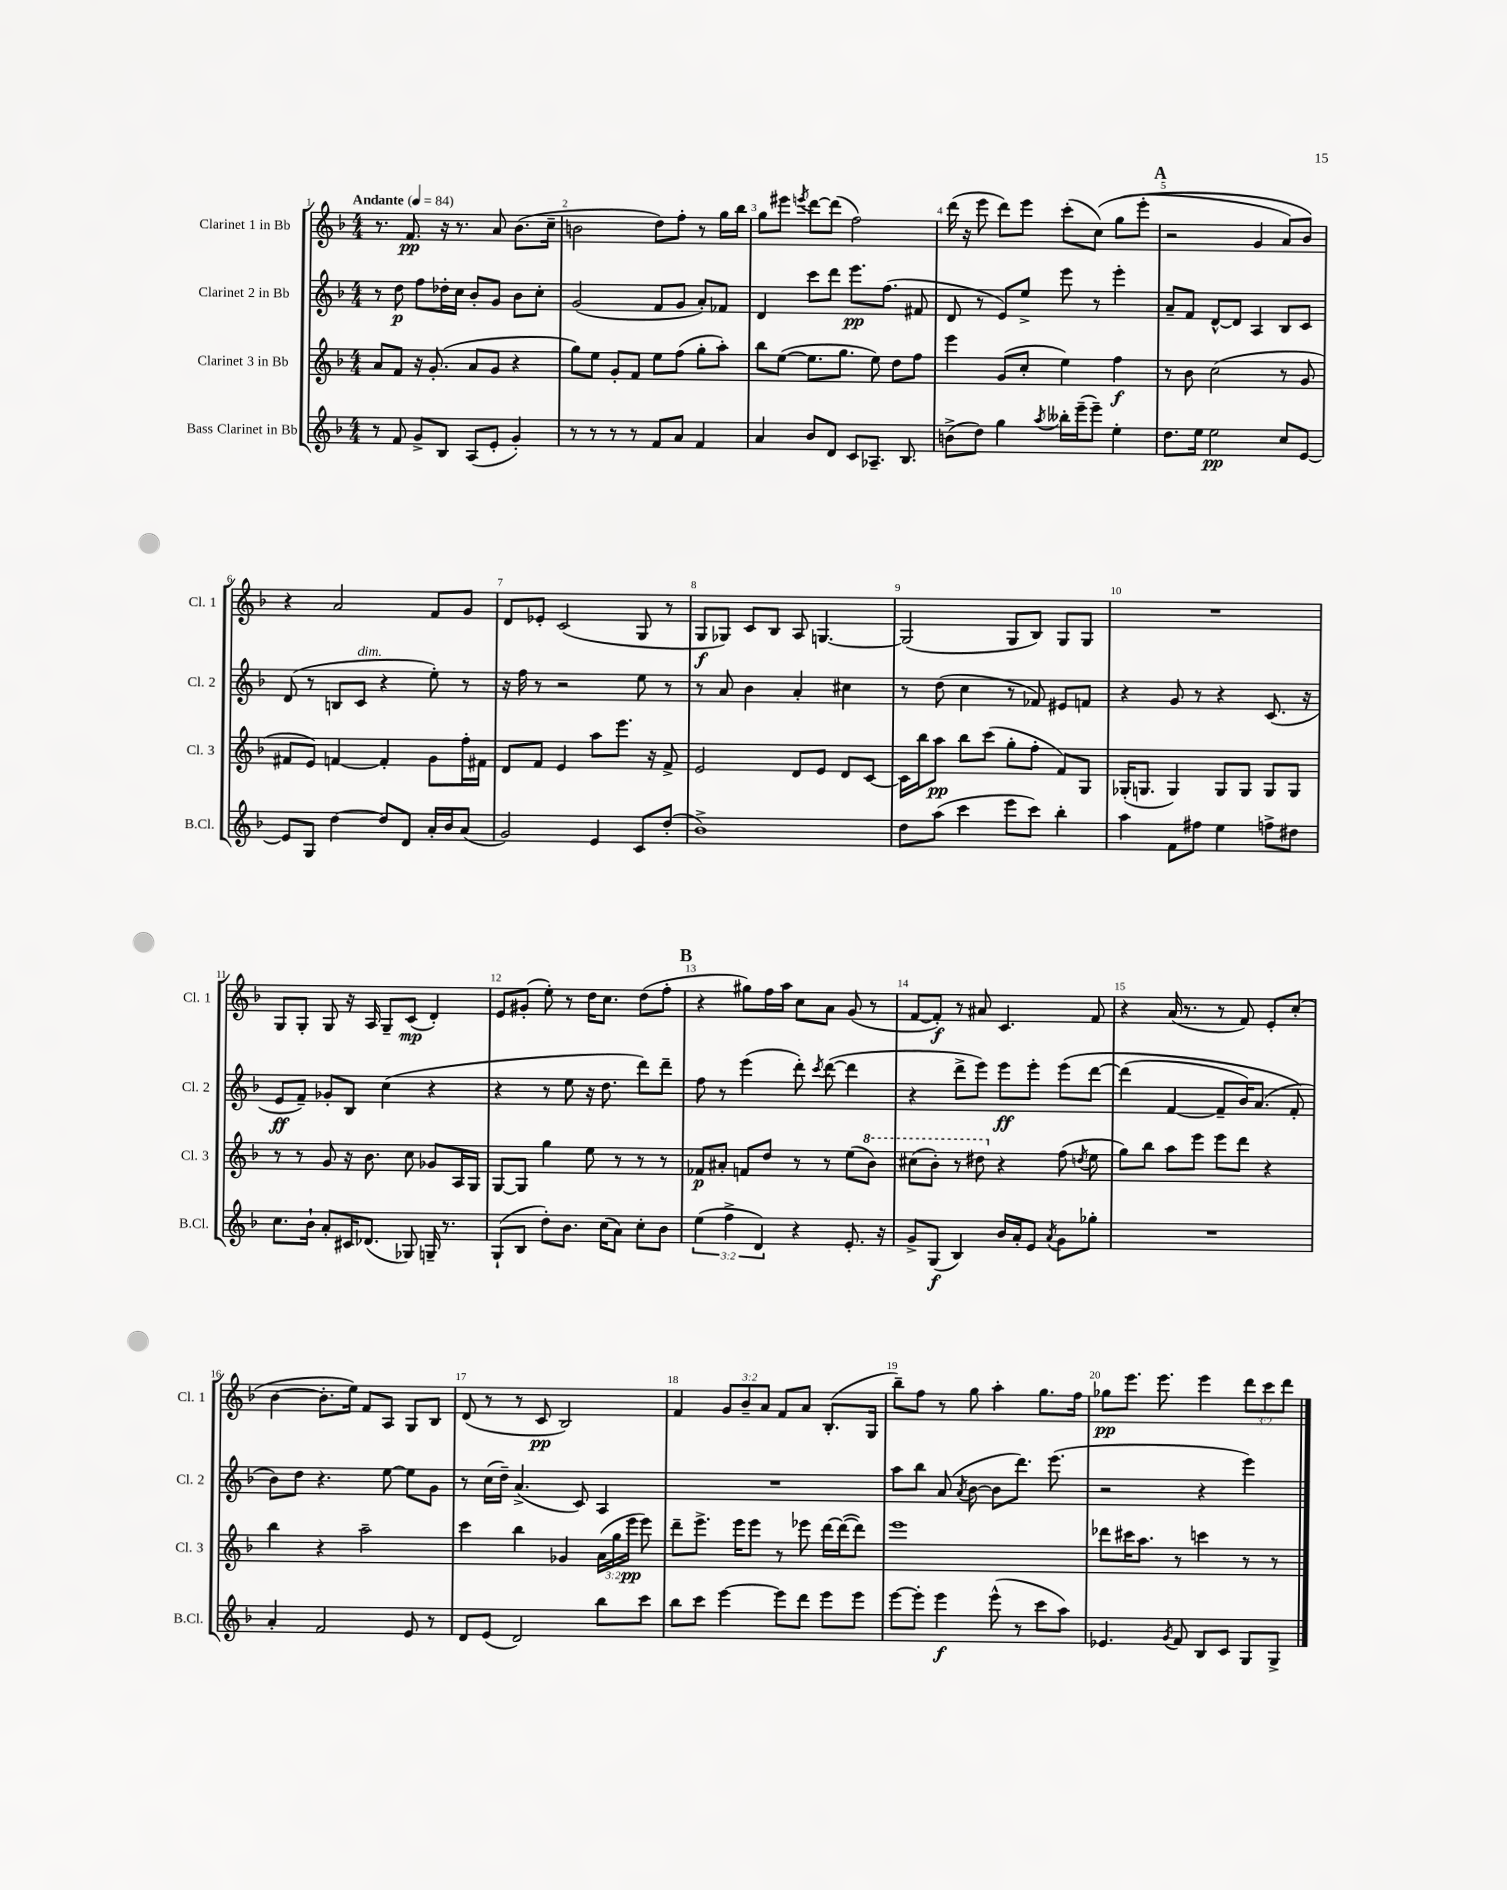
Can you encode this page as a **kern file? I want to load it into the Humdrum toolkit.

**kern	**dynam	**kern	**dynam	**kern	**dynam	**kern	**dynam
*part4	*part4	*part3	*part3	*part2	*part2	*part1	*part1
*staff4	*staff4	*staff3	*staff3	*staff2	*staff2	*staff1	*staff1
*I"Bass Clarinet in Bb	*	*I"Clarinet 3 in Bb	*	*I"Clarinet 2 in Bb	*	*I"Clarinet 1 in Bb	*
*I'B.Cl.	*	*I'Cl. 3	*	*I'Cl. 2	*	*I'Cl. 1	*
*clefG2	*	*clefG2	*	*clefG2	*	*clefG2	*
*k[b-]	*	*k[b-]	*	*k[b-]	*	*k[b-]	*
*M4/4	*	*M4/4	*	*M4/4	*	*M4/4	*
*MM84	*	*MM84	*	*MM84	*	*MM84	*
=1	=1	=1	=1	=1	=1	=1	=1
!	!	!	!	!	!	!LO:TX:a:B:t=Andante	!
8r	.	8a/L	.	8r	.	8.r	.
8f/	.	8f/J	.	8dd\	p	.	.
.	.	.	.	.	.	8.f/	pp
8g^/L	.	16r	.	8ff\L	.	.	.
.	.	(8.g'/	.	.	.	.	.
8B-/J	.	.	.	16dd-X'\L	.	16r	.
.	.	.	.	16cc\JJ	.	8.r	.
(8A/L	.	8a/L	.	8b-'/L	.	.	.
8e'/J	.	8g/J	.	8g/J	.	8a/	.
4g'/)	.	4r	.	8b-\L	.	(8.b-\L	.
.	.	.	.	8cc'\J	.	.	.
.	.	.	.	.	.	16cc~\Jk	.
=2	=2	=2	=2	=2	=2	=2	=2
8r	.	8gg\L)	.	(2g/	.	2bn\	.
8r	.	8ee\J	.	.	.	.	.
8r	.	8g'/L	.	.	.	.	.
8r	.	8f/J	.	.	.	.	.
8f/L	.	8ee\L	.	8f/L	.	8dd\L)	.
8a/J	.	(8ff\J	.	8g/J	.	8ff'\J	.
4f/	.	8gg'\L	.	8a'/L)	.	8r	.
.	.	8aa'\J)	.	8f-X/J	.	16gg\LL	.
.	.	.	.	.	.	16bb-\JJ	.
=3	=3	=3	=3	=3	=3	=3	=3
4a/	.	8bb-\L	.	4d/	.	8gg\L	.
.	.	([8ee\J	.	.	.	8eee#X\J	.
.	.	.	.	.	.	8qeeen/	.
8b-/L	.	8.ee\L]	.	8ccc\L	.	[8ddd\L	.
8d/J	.	.	.	8ddd\J	.	(8ddd\J]	.
.	.	8.gg\J	.	.	.	.	.
8c/L	.	.	.	8.eee\L	pp	2ff\)	.
8.A-X~/J	.	8ee\)	.	.	.	.	.
.	.	.	.	(8.ff\J	.	.	.
.	.	8dd\L	.	.	.	.	.
8.B-/	.	.	.	.	.	.	.
.	.	8ff\J	.	8f#X/	.	.	.
=4	=4	=4	=4	=4	=4	=4	=4
(8bn^\L	.	4eee\	.	8d/	.	(16ddd\	.
.	.	.	.	.	.	16r	.
8dd\J)	.	.	.	8r	.	8eee\	.
4gg\	.	(8g/L	.	8e/L)	.	8ddd\L)	.
.	.	8cc'/J	.	8ee^/J	.	8eee\J	.
8qaa/	.	.	.	.	.	.	.
16bb--X'\LL	.	4ee\)	.	8eee\	.	(8ccc'\L	.
(16eee~\J	.	.	.	.	.	.	.
8eee~\J)	.	.	.	8r	.	(8cc\J)	.
4ee'\	.	4ff\	f	4eee'\	.	(8gg\L	.
.	.	.	.	.	.	8eee'\J	.
!!LO:REH:place=s1:t=A
=5	=5	=5	=5	=5	=5	=5	=5
8.dd\L	.	8r	.	8a~/L	.	2r	.
.	.	8b-\	.	8f/J	.	.	.
16ee\Jk	.	.	.	.	.	.	.
2ee\	pp	(2cc\	.	[8d^^/L	.	.	.
.	.	.	.	8d/J]	.	.	.
.	.	.	.	4A/	.	4g/	.
8cc/L	.	8r	.	8B-/L	.	8a/L)	.
[8e/J	.	8g/	.	8c/J	.	8b-/J)	.
!!LO:LB:g=z
=6	=6	=6	=6	=6	=6	=6	=6
8e/L]	.	8f#X/L	.	(8d/	.	4r	.
8G/J	.	8e/J)	.	8r	.	.	.
[4dd\	.	[4fn/	.	8Bn/L	.	2a/	.
!	!	!	!	!LO:TX:a:i:t=dim.	!	!	!
.	.	.	.	8c/J	.	.	.
8dd/L]	.	4f'/]	.	4r	.	.	.
8d/J	.	.	.	.	.	.	.
16a'/LL	.	8g\L	.	8ee'\)	.	8f/L	.
16b-/J	.	.	.	.	.	.	.
(8a/J	.	16ff'\L	.	8r	.	8g/J	.
.	.	16f#X\JJ	.	.	.	.	.
=7	=7	=7	=7	=7	=7	=7	=7
2g/)	.	8d/L	.	16r	.	8d/L	.
.	.	.	.	16ff\	.	.	.
.	.	8f/J	.	8r	.	8e-X'/J	.
.	.	4e/	.	2r	.	(2c/	.
4e/	.	8aa\L	.	.	.	.	.
.	.	8.eee\J	.	.	.	.	.
8c/L	.	.	.	8ee\	.	8G/	.
.	.	16r	.	.	.	.	.
(8dd'/J	.	8f^/	.	8r	.	8r	.
=8	=8	=8	=8	=8	=8	=8	=8
1b-^)	.	2e/	.	8r	.	8G/L	f
.	.	.	.	8a/	.	8G-X/J)	.
.	.	.	.	4b-\	.	8c/L	.
.	.	.	.	.	.	8B-/J	.
.	.	8d/L	.	4a'/	.	8A/	.
.	.	8e/J	.	.	.	[4.Gn/	.
.	.	8d/L	.	4cc#X\	.	.	.
.	.	[8c/J	.	.	.	.	.
=9	=9	=9	=9	=9	=9	=9	=9
8dd\L	.	16c\LL]	.	8r	.	(2G/]	.
.	.	16bb-\J	.	.	.	.	.
(8aa\J	.	8aa\J	pp	(8dd\	.	.	.
4ccc\	.	8bb-\L	.	4cc\	.	.	.
.	.	(8ccc\J	.	.	.	.	.
8eee\L	.	8gg'\L	.	8r	.	8G/L	.
8ccc\J)	.	8ff'\J	.	8f-X/)	.	8B-/J)	.
4bb-'\	.	8f/L)	.	8e#X/L	.	8G/L	.
.	.	8G/J	.	8fn/J	.	8G/J	.
=10	=10	=10	=10	=10	=10	=10	=10
4aa\	.	(16G-X'/KL	.	4r	.	1r	.
.	.	8.Gn/J	.	.	.	.	.
8f\L	.	4G/)	.	8g/	.	.	.
8ff#X\J	.	.	.	8r	.	.	.
4ee\	.	8G/L	.	4r	.	.	.
.	.	8G/J	.	.	.	.	.
8ffn^\L	.	8G/L	.	(8.c/	.	.	.
8dd#X\J	.	8G/J	.	.	.	.	.
.	.	.	.	16r	.	.	.
!!LO:LB:g=z
=11	=11	=11	=11	=11	=11	=11	=11
8.cc\L	.	8r	.	8e/L	ff	8G/L	.
.	.	8r	.	8f~/J)	.	8G'/J	.
16b-`\Jk	.	.	.	.	.	.	.
8a'/L	.	8g/	.	8g-X'/L	.	8G/	.
16c#X/K	.	16r	.	8B-/J	.	16r	.
(8.d-X/J	.	8.b-\	.	.	.	16A/	.
.	.	.	.	(4cc\	.	8G~/L	.
8G-X/)	.	8cc\	.	.	.	(8c/J	mp
16Gn~/	.	8g-X/L	.	4r	.	4d'/)	.
8.r	.	.	.	.	.	.	.
.	.	16A/L	.	.	.	.	.
.	.	16G/JJ	.	.	.	.	.
=12	=12	=12	=12	=12	=12	=12	=12
(8G`/L	.	[8G/L	.	4r	.	8e/L	.
8B-/J	.	8G/J]	.	.	.	(8g#X'/J	.
8dd'\L)	.	4gg\	.	8r	.	8ee'\)	.
8.b-\J	.	.	.	8ee\	.	8r	.
.	.	8ee\	.	16r	.	16dd\KL	.
(16cc\KL	.	.	.	8.dd\	.	8.cc\J	.
8a\J)	.	8r	.	.	.	.	.
8cc'\L	.	8r	.	8ddd\L)	.	(8dd\L	.
8b-\J	.	8r	.	8ddd~\J	.	8ff'\J	.
!!LO:REH:place=s1:t=B
=13	=13	=13	=13	=13	=13	=13	=13
(6ee\	.	8f-X/L	p	8ff\	.	4r	.
.	.	8a#X'/J	.	8r	.	.	.
6ff^\	.	.	.	.	.	.	.
.	.	8fn/L	.	(4eee\	.	8gg#X\L)	.
6d/)	.	.	.	.	.	.	.
.	.	8dd/J	.	.	.	16ff\L	.
.	.	.	.	.	.	16aa\JJ	.
4r	.	8r	.	8ddd'\)	.	8cc\L	.
.	.	.	.	8qccc/	.	.	.
.	.	8r	.	([8ddd\	.	8a\J	.
8.e'/	.	(8ee\L	.	4ddd\]	.	(8g/	.
*	*	*8va	*	*	*	*	*
.	.	8bb-\J)	.	.	.	8r	.
16r	.	.	.	.	.	.	.
=14	=14	=14	=14	=14	=14	=14	=14
8g^/L	.	(8ccc#X\L	.	4r	.	[8f/L	.
(8G/J	f	8bb-'\J)	.	.	.	8f'/J])	f
4B-/)	.	8r	.	8ddd^\L	.	8r	.
.	.	8ddd#X\	.	8eee\J)	.	8a#X/	.
*	*	*X8va	*	*	*	*	*
16b-/LL	.	4r	.	8eee\L	ff	4.c/	.
16a'/J	.	.	.	.	.	.	.
8e/J	.	.	.	8eee'\J	.	.	.
8qa/	.	.	.	.	.	.	.
8g\L	.	(8ff\	.	(8eee\L	.	.	.
.	.	8qddn/	.	.	.	.	.
8gg-X'\J	.	8ee\	.	[8ddd\J	.	8f/	.
=15	=15	=15	=15	=15	=15	=15	=15
1r	.	8gg\L)	.	(4ddd\]	.	4r	.
.	.	8bb-\J	.	.	.	.	.
.	.	8aa\L	.	[4f/	.	(16a/	.
.	.	.	.	.	.	8.r	.
.	.	8eee\J	.	.	.	.	.
.	.	8eee\L	.	8f~/L]	.	8r	.
.	.	8ddd\J	.	16b-/K)	.	8f/)	.
.	.	.	.	(8.a/J	.	.	.
.	.	4r	.	.	.	8e'/L	.
.	.	.	.	8f'/)	.	(8cc'/J	.
!!LO:LB:g=z
=16	=16	=16	=16	=16	=16	=16	=16
4a'/	.	4bb-\	.	8b-\L)	.	[4b-\	.
.	.	.	.	8dd\J	.	.	.
2f/	.	4r	.	4.r	.	8.b-'\L]	.
.	.	.	.	.	.	16ee\Jk)	.
.	.	2aa~\	.	.	.	8f/L	.
.	.	.	.	[8ee\	.	8A/J	.
8e/	.	.	.	8ee\L]	.	8G/L	.
8r	.	.	.	8g\J	.	8B-/J	.
=17	=17	=17	=17	=17	=17	=17	=17
8d/L	.	4ccc\	.	8r	.	(8d/	.
(8e/J	.	.	.	(16cc\LL	.	8r	.
.	.	.	.	16dd~\JJ)	.	.	.
2d/)	.	4bb-\	.	(4.a^/	.	8r	.
.	.	.	.	.	.	8c/	pp
.	.	4g-X/	.	.	.	2B-/)	.
.	.	.	.	8c/)	.	.	.
8bb-\L	.	(24a\LL	.	4A/	.	.	.
.	.	24gg\	.	.	.	.	.
.	.	24eee\JJ	pp	.	.	.	.
8ccc\J	.	8eee\)	.	.	.	.	.
=18	=18	=18	=18	=18	=18	=18	=18
8bb-\L	.	8ddd~\L	.	1r	.	4f/	.
8ccc\J	.	8.eee^\J	.	.	.	.	.
[4eee\	.	.	.	.	.	12g/L	.
.	.	16eee\KL	.	.	.	.	.
.	.	.	.	.	.	12b-~/	.
.	.	8eee\J	.	.	.	.	.
.	.	.	.	.	.	12a/J	.
8eee\L]	.	8r	.	.	.	8f/L	.
8ddd\J	.	8eee-X\	.	.	.	8a/J	.
8eee\L	.	[16ddd\LL	.	.	.	(8.B-'/L	.
.	.	(16ddd\J_	.	.	.	.	.
8eee\J	.	8ddd\J])	.	.	.	.	.
.	.	.	.	.	.	16G/Jk	.
=19	=19	=19	=19	=19	=19	=19	=19
[8eee\L	.	1eee	.	8aa\L	.	8bb-~\L)	.
8eee'\J]	.	.	.	8bb-\J	.	8ff\J	.
4eee\	f	.	.	(8a/	.	8r	.
.	.	.	.	8qa/	.	.	.
.	.	.	.	[8b-\	.	8gg\	.
(8eee^^\	.	.	.	8b-\L]	.	4aa'\	.
8r	.	.	.	8.ddd\J)	.	.	.
8ccc\L	.	.	.	.	.	8.gg\L	.
.	.	.	.	(8.eee\	.	.	.
8aa\J)	.	.	.	.	.	.	.
.	.	.	.	.	.	16ff\Jk	.
=20	=20	=20	=20	=20	=20	=20	=20
4.e-X/	.	8ddd-X\L	.	2r	.	8gg-X\L	pp
.	.	16ccc#X\K	.	.	.	8.eee\J	.
.	.	8.aa\J	.	.	.	.	.
.	.	.	.	.	.	8.eee\	.
8qg/	.	.	.	.	.	.	.
8f/	.	8r	.	.	.	.	.
8B-/L	.	4cccn\	.	4r	.	4eee\	.
8c/J	.	.	.	.	.	.	.
8G/L	.	8r	.	4eee\)	.	12ddd\L	.
.	.	.	.	.	.	12ccc\	.
8G^/J	.	8r	.	.	.	.	.
.	.	.	.	.	.	12ddd\J	.
==	==	==	==	==	==	==	==
*-	*-	*-	*-	*-	*-	*-	*-
